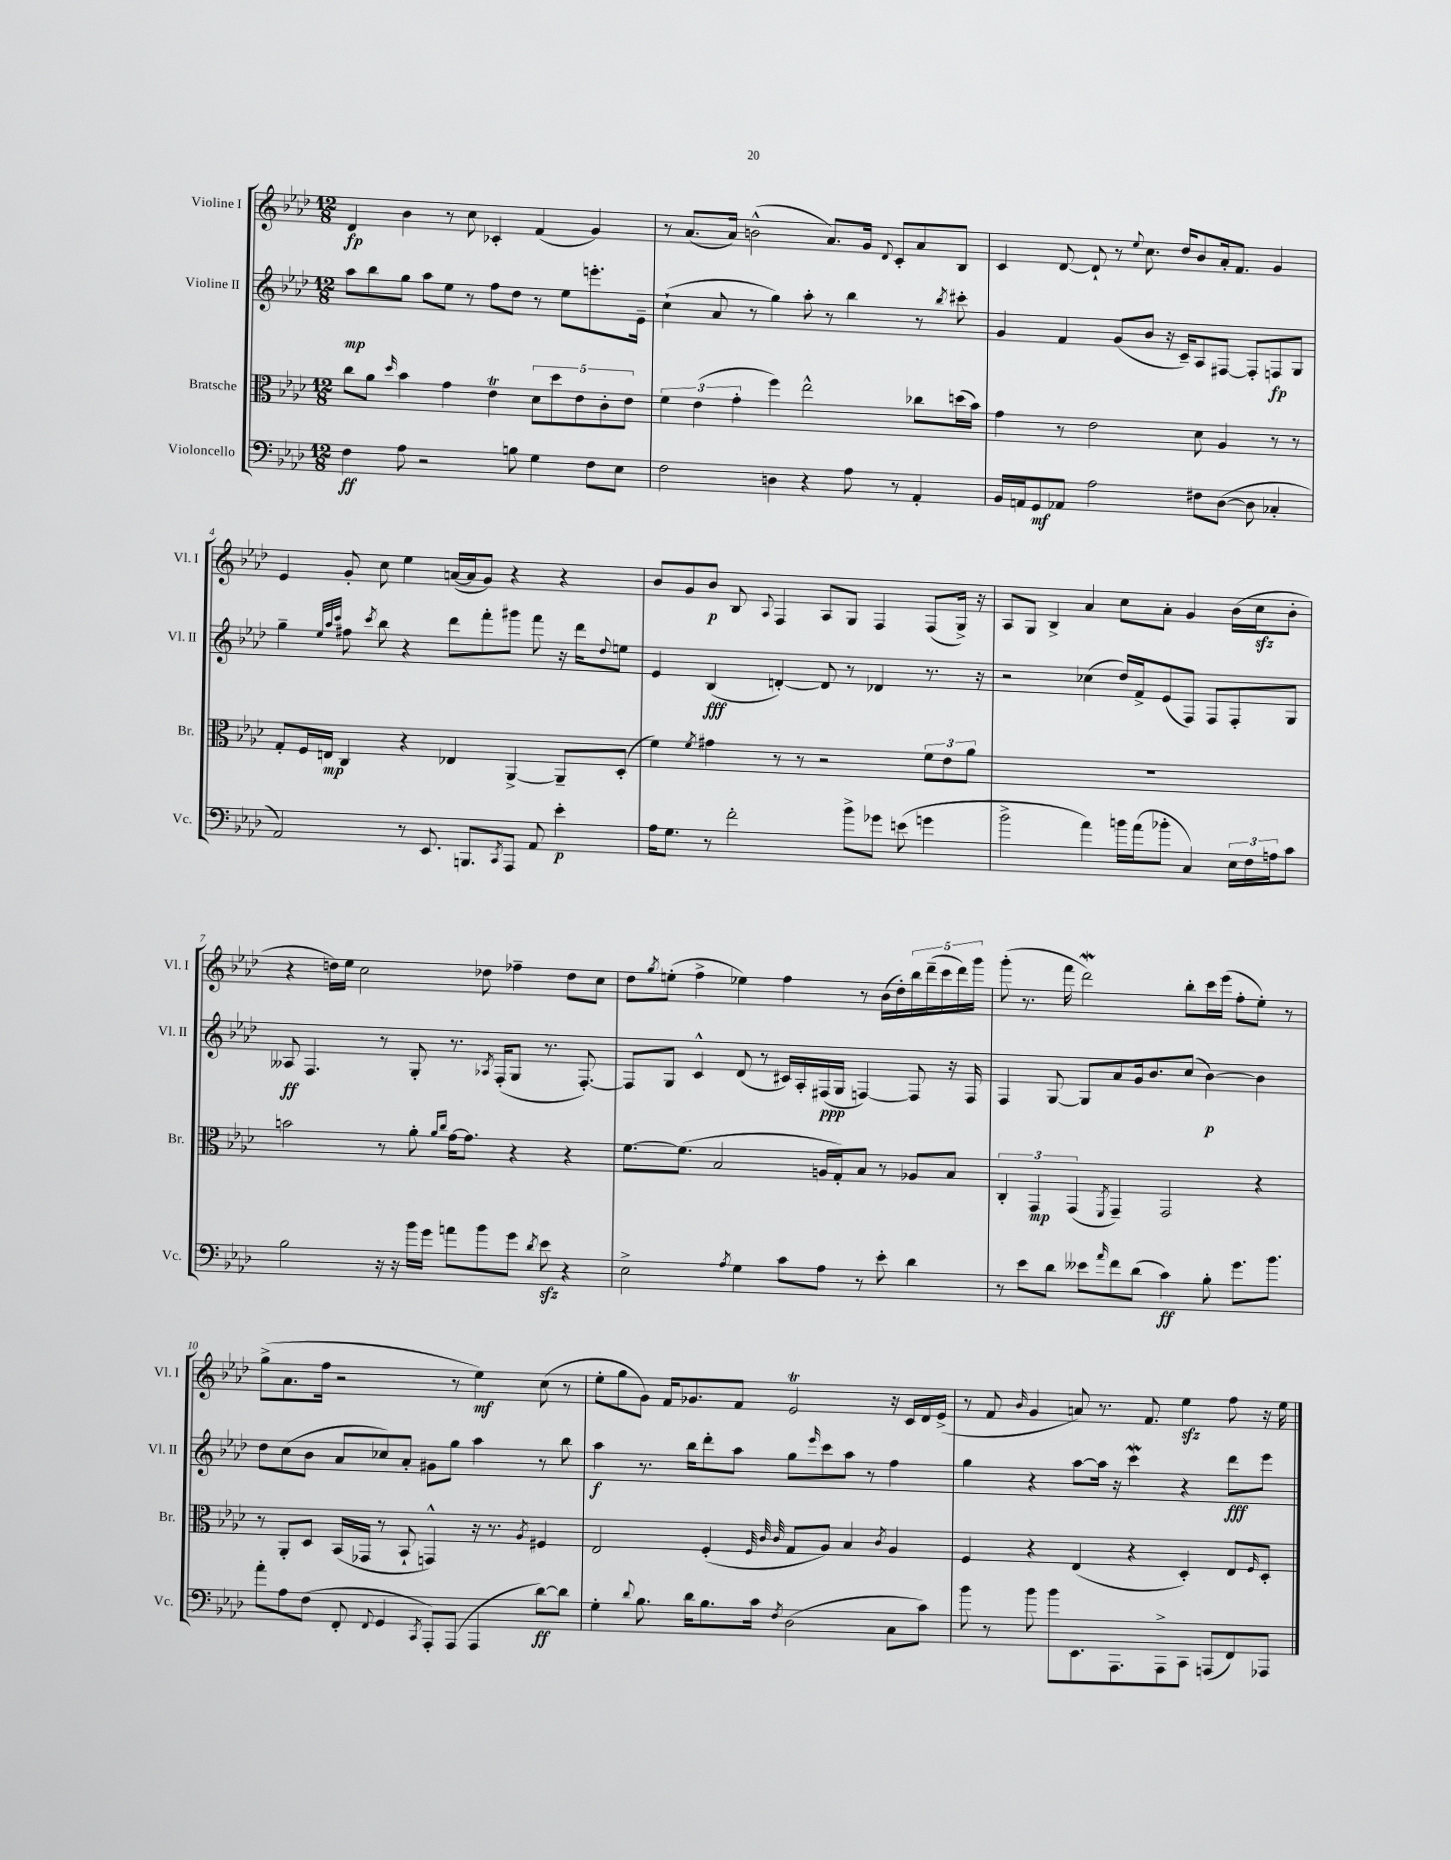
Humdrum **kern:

**kern	**dynam	**kern	**dynam	**kern	**dynam	**kern	**dynam
*part4	*part4	*part3	*part3	*part2	*part2	*part1	*part1
*staff4	*staff4	*staff3	*staff3	*staff2	*staff2	*staff1	*staff1
*I"Violoncello	*	*I"Bratsche	*	*I"Violine II	*	*I"Violine I	*
*I'Vc.	*	*I'Br.	*	*I'Vl. II	*	*I'Vl. I	*
*clefF4	*	*clefC3	*	*clefG2	*	*clefG2	*
*k[b-e-a-d-]	*	*k[b-e-a-d-]	*	*k[b-e-a-d-]	*	*k[b-e-a-d-]	*
*M12/8	*	*M12/8	*	*M12/8	*	*M12/8	*
=1	=1	=1	=1	=1	=1	=1	=1
4F\	ff	8cc\L	.	8aa-\L	mp	4d-/	fp
.	.	8a-\J	.	8bb-\	.	.	.
.	.	16qqdd-/	.	.	.	.	.
8A-\	.	4b-\	.	8gg\J	.	4b-\	.
2r	.	.	.	8aa-\L	.	.	.
.	.	4g\	.	8ee-\J	.	8r	.
.	.	.	.	8r	.	8cc\	.
.	.	4e-T\	.	8ff\L	.	4c-X'/	.
8Bn\	.	.	.	8dd-\J	.	.	.
4G\	.	10d-\L	.	8r	.	(4f/	.
.	.	10dd-\	.	.	.	.	.
.	.	.	.	8ee-\L	.	.	.
.	.	10e-\	.	.	.	.	.
8F\L	.	.	.	8.eeen'\	.	4g/)	.
.	.	10c'\	.	.	.	.	.
8E-\J	.	.	.	.	.	.	.
.	.	10e-\J	.	.	.	.	.
.	.	.	.	16e-~\Jk	.	.	.
=2	=2	=2	=2	=2	=2	=2	=2
2F\	.	6f\	.	(4cc`\	.	8r	.
.	.	.	.	.	.	(8.a-/L	.
.	.	(6e-\	.	.	.	.	.
.	.	.	.	8a-/	.	.	.
.	.	.	.	.	.	16a-/Jk)	.
.	.	6g'\	.	.	.	.	.
.	.	.	.	8r	.	(2bn^^\	.
4Dn\	.	4ff\)	.	4gg\)	.	.	.
4r	.	2ee-^^\	.	8aa-'\	.	.	.
.	.	.	.	8r	.	8.a-/L)	.
8A-\	.	.	.	4bb-\	.	.	.
.	.	.	.	.	.	16g/Jk	.
.	.	.	.	.	.	8qqd-/	.
8r	.	.	.	.	.	8c'/L	.
4AA-'/	.	8cc-X\L	.	8r	.	8a-/	.
.	.	.	.	8qbb-/	.	.	.
.	.	(16ddn\L	.	8ccc#X'\	.	8B-/J	.
.	.	16b-\JJ)	.	.	.	.	.
=3	=3	=3	=3	=3	=3	=3	=3
16BB-/LL	.	4g\	.	4g/	.	4c/	.
16AAn/J	.	.	.	.	.	.	.
8GG/	mf	.	.	.	.	.	.
8AA-X/J	.	8r	.	4f/	.	[8d-/	.
2A-\	.	2e-\	.	.	.	8d-`/]	.
.	.	.	.	(8g/L	.	8r	.
.	.	.	.	.	.	8qqee-/	.
.	.	.	.	8b-/J	.	8.cc\	.
.	.	.	.	16r	.	.	.
.	.	.	.	16c~/KL)	.	16dd-/KL	.
8F#X\L	.	8d-\	.	8A-/	.	8b-/	.
([8D-\J	.	4A-/	.	[8F#X/J	.	16a-'/k	.
.	.	.	.	.	.	8.f/J	.
8D-\]	.	.	.	8F#'/L]	.	.	.
4C-X'/	.	8r	.	8Fn/	fp	4g/	.
.	.	8r	.	8G/J	.	.	.
!!LO:LB:g=z
=4	=4	=4	=4	=4	=4	=4	=4
2AA-/)	.	8G'/L	.	4gg~\	.	4e-/	.
.	.	16F/L	.	.	.	.	.
.	.	16En/JJ	mp	.	.	.	.
.	.	.	.	32qqee-/LLL	.	.	.
.	.	.	.	32qqaa-/	.	.	.
.	.	.	.	32qqccc/JJJ	.	.	.
.	.	4C/	.	8ff#X\	.	8g'/	.
.	.	.	.	8qccc/	.	.	.
.	.	.	.	8bb-\	.	8cc\	.
8r	.	4r	.	4r	.	4ee-\	.
8.EE-/	.	.	.	.	.	.	.
.	.	4E-X/	.	8ddd-\L	.	([16an/LL	.
8.BBBn/L	.	.	.	.	.	16a/J]	.
.	.	.	.	8fff'\	.	8g/J)	.
8qCC/	.	.	.	.	.	.	.
8AAA-/J	.	[4AA-^/	.	8ggg#X\J	.	4r	.
8AA-/	.	.	.	8fff\	.	.	.
4e-'\	p	8AA-~/L]	.	16r	.	4r	.
.	.	.	.	16ddd-\KL	.	.	.
.	.	.	.	8qqdd-/	.	.	.
.	.	(8D-'/J	.	8een\J	.	.	.
=5	=5	=5	=5	=5	=5	=5	=5
16A-\KL	.	4f\)	.	4e-/	.	8b-/L	.
8.G\J	.	.	.	.	.	.	.
.	.	.	.	.	.	8g/	.
.	.	8qf/	.	.	.	.	.
8r	.	4g#X\	.	(4B-/	fff	8b-/J	p
2f'\	.	.	.	.	.	8B-/	.
.	.	.	.	.	.	8qqA-/	.
.	.	8r	.	[4dn'/)	.	4F/	.
.	.	8r	.	.	.	.	.
.	.	2r	.	8d/]	.	8A-/L	.
8b-^\L	.	.	.	8r	.	8G/J	.
8g-X\J	.	.	.	4d-X/	.	4F/	.
(8en\	.	.	.	.	.	.	.
4gn\	.	12f\L	.	8.r	.	(8F/L	.
.	.	12e-\	.	.	.	.	.
.	.	.	.	.	.	16G^/Jk)	.
.	.	12a-\J	.	.	.	.	.
.	.	.	.	16r	.	16r	.
=6	=6	=6	=6	=6	=6	=6	=6
2b-^\	.	1.r	.	2r	.	8A-/L	.
.	.	.	.	.	.	8G/J	.
.	.	.	.	.	.	4B-^/	.
4a-\)	.	.	.	(4cc-X\	.	4a-/	.
16bn\LL	.	.	.	16dd-/LL)	.	8cc\L	.
(16a-\J	.	.	.	16f^/J	.	.	.
8b-X'\J	.	.	.	(8e-/	.	8a-'\J	.
4C/)	.	.	.	8F/J)	.	4g/	.
.	.	.	.	8F/L	.	.	.
24E-\LL	.	.	.	8F'/	.	(16b-\LL	.
24F\	.	.	.	.	.	.	.
.	.	.	.	.	.	16cczz\J	.
24An\J	.	.	.	.	.	.	.
8c\J	.	.	.	8G/J	.	8b-'\J	.
!!LO:LB:g=z
=7	=7	=7	=7	=7	=7	=7	=7
2B-\	.	2bn\	.	8A--X/	ff	4r	.
.	.	.	.	4.F/	.	.	.
.	.	.	.	.	.	16ddn\LL)	.
.	.	.	.	.	.	16ee-\JJ	.
.	.	.	.	.	.	2cc\	.
16r	.	8r	.	8r	.	.	.
16r	.	.	.	.	.	.	.
16b-\LL	.	8a-'\	.	8G'/	.	.	.
16g\JJ	.	.	.	.	.	.	.
.	.	16qqa-/LL	.	.	.	.	.
.	.	16qqcc/JJ	.	.	.	.	.
8an\L	.	[16g\KL	.	8.r	.	.	.
.	.	8.g\J]	.	.	.	.	.
8b-\	.	.	.	.	.	8dd-X\	.
.	.	.	.	8qA-X/	.	.	.
.	.	.	.	(16F'/KL	.	.	.
8g\J	.	4r	.	8G/J	.	4ff-X~\	.
8qd-/	.	.	.	.	.	.	.
8e-zz\	.	.	.	8.r	.	.	.
4r	.	4r	.	.	.	8dd-\L	.
.	.	.	.	[8.F'/)	.	.	.
.	.	.	.	.	.	8cc\J	.
=8	=8	=8	=8	=8	=8	=8	=8
2E-^\	.	[8.f\L	.	8F/L]	.	8dd-\L	.
.	.	.	.	.	.	8qgg/	.
.	.	.	.	8G/J	.	(8een'\J	.
.	.	(8.f\J]	.	.	.	.	.
.	.	.	.	4c^^/	.	4ff^\	.
.	.	2B-/	.	.	.	.	.
8qA-/	.	.	.	.	.	.	.
4G\	.	.	.	(8d-/	.	4ee-X\)	.
.	.	.	.	8r	.	.	.
8c\L	.	.	.	16c#X/LL)	.	4ff\	.
.	.	.	.	16A-'/	.	.	.
8A-\J	.	16An/LL	.	(16F#X/	ppp	.	.
.	.	16G'/J)	.	16G/JJ	.	.	.
8r	.	8B-/J	.	[4Fn/)	.	8r	.
8e-'\	.	8r	.	.	.	(16b-\LL	.
.	.	.	.	.	.	16dd-'\)	.
4d-\	.	8A-X/L	.	8F/]	.	20bb-\	.
.	.	.	.	.	.	(20ddd-~\	.
.	.	.	.	.	.	20ccc\	.
.	.	8B-/J	.	16r	.	.	.
.	.	.	.	.	.	20ddd-\)	.
.	.	.	.	16F/	.	.	.
.	.	.	.	.	.	20ggg\JJ	.
=9	=9	=9	=9	=9	=9	=9	=9
8r	.	6C'/	.	4F/	.	(8ggg'\	.
8e-\L	.	.	.	.	.	8.r	.
.	.	6GG/	mp	.	.	.	.
8d-\J	.	.	.	[8G/	.	.	.
.	.	.	.	.	.	16fff\	.
.	.	(6GG/	.	.	.	.	.
8e--X\L	.	.	.	8G/L]	.	2ddd-w\)	.
16qqa-/	.	8qFF/	.	.	.	.	.
8f\	.	4GG~/)	.	8a-/	.	.	.
(8d-\J	.	.	.	16g/k	.	.	.
.	.	.	.	8.b-/	.	.	.
4c\)	ff	2GG/	.	.	.	.	.
.	.	.	.	(8cc/J	.	8bb-'\L	.
8B-'\	.	.	.	[4b-\)	p	16ccc\L	.
.	.	.	.	.	.	(16eee-\JJ	.
8.g\L	.	.	.	.	.	8ff'\L	.
.	.	4r	.	4b-\]	.	8ee-'\J)	.
8.b-\J	.	.	.	.	.	.	.
.	.	.	.	.	.	8r	.
!!LO:LB:g=z
=10	=10	=10	=10	=10	=10	=10	=10
8a-'\L	.	8r	.	8dd-\L	.	(8gg^\L	.
8A-\	.	8AA-'/L	.	(8cc\	.	8.a-\	.
(8F\J	.	8D-/J	.	8b-\J	.	.	.
.	.	.	.	.	.	16ff\Jk	.
8FF'/	.	(16BB-/LL	.	8a-/L	.	2r	.
.	.	16GG-X/JJ	.	.	.	.	.
8qqFF/	.	.	.	.	.	.	.
4GG/	.	8r	.	8cc-X/)	.	.	.
.	.	8BB-`/	.	8a-'/J	.	.	.
8qCC/	.	.	.	.	.	.	.
8AAA-'/L)	.	4GGn^^/)	.	8g#X\L	.	.	.
(8AAA-/J	.	.	.	8gg\J	.	8r	.
4AAA-/	.	16r	.	4aa-\	.	4ee-\)	mf
.	.	8.r	.	.	.	.	.
.	.	8qA-/	.	.	.	.	.
[8d-\L)	ff	4F#X/	.	8r	.	(8cc\	.
8d-\J]	.	.	.	8bb-\	.	8r	.
=11	=11	=11	=11	=11	=11	=11	=11
4G'\	.	2E-/	.	4aa-\	f	8ee-'\L	.
.	.	.	.	.	.	8gg\	.
8qqd-/	.	.	.	.	.	.	.
8.B-\	.	.	.	8.r	.	8g\J)	.
.	.	.	.	.	.	16f/KL	.
16d-\KL	.	.	.	16bb-\KL	.	8.g-X/	.
8.B-\	.	(4F'/	.	8ddd-'\	.	.	.
.	.	.	.	8aa-\J	.	8f/J	.
16c\Jk	.	.	.	.	.	.	.
.	.	32qqF/	.	.	.	.	.
.	.	32qqc/	.	.	.	.	.
8qF/	.	32qqc/	.	.	.	.	.
(2D-\	.	8G/L	.	8gg\L	.	2e-T/	.
.	.	.	.	16qqeee-/	.	.	.
.	.	8A-/J)	.	8ccc\	.	.	.
.	.	4B-/	.	8aa-\J	.	.	.
.	.	.	.	8r	.	.	.
.	.	8qc/	.	.	.	.	.
8C\L	.	4A-/	.	4ff\	.	16r	.
.	.	.	.	.	.	16c/LL	.
8c\J)	.	.	.	.	.	16d-/	.
.	.	.	.	.	.	(16e-^/JJ	.
=12	=12	=12	=12	=12	=12	=12	=12
8b-\	.	4F/	.	4gg\	.	8r	.
8r	.	.	.	.	.	8f/	.
.	.	.	.	.	.	16qqb-/	.
8b-\	.	4r	.	4r	.	4g/	.
8b-\L	.	.	.	.	.	.	.
8.EE-\	.	(4E-/	.	[8aa-\L	.	8an/)	.
.	.	.	.	16aa-\Jk]	.	8.r	.
8.AAA-\	.	.	.	16r	.	.	.
.	.	4r	.	4cccW\	.	.	.
.	.	.	.	.	.	8.f/	.
8AAA-^\	.	.	.	.	.	.	.
8CC\J	.	4D-'/)	.	4r	.	4ee-zz\	.
(8AAAn/L	.	.	.	.	.	.	.
8FF/)	.	8E-/L	.	8ddd-\L	fff	8ff\	.
.	.	16qqF/	.	.	.	.	.
8AAA-X/J	.	8D-'/J	.	8eee-\J	.	16r	.
.	.	.	.	.	.	16ee-\	.
==	==	==	==	==	==	==	==
*-	*-	*-	*-	*-	*-	*-	*-
